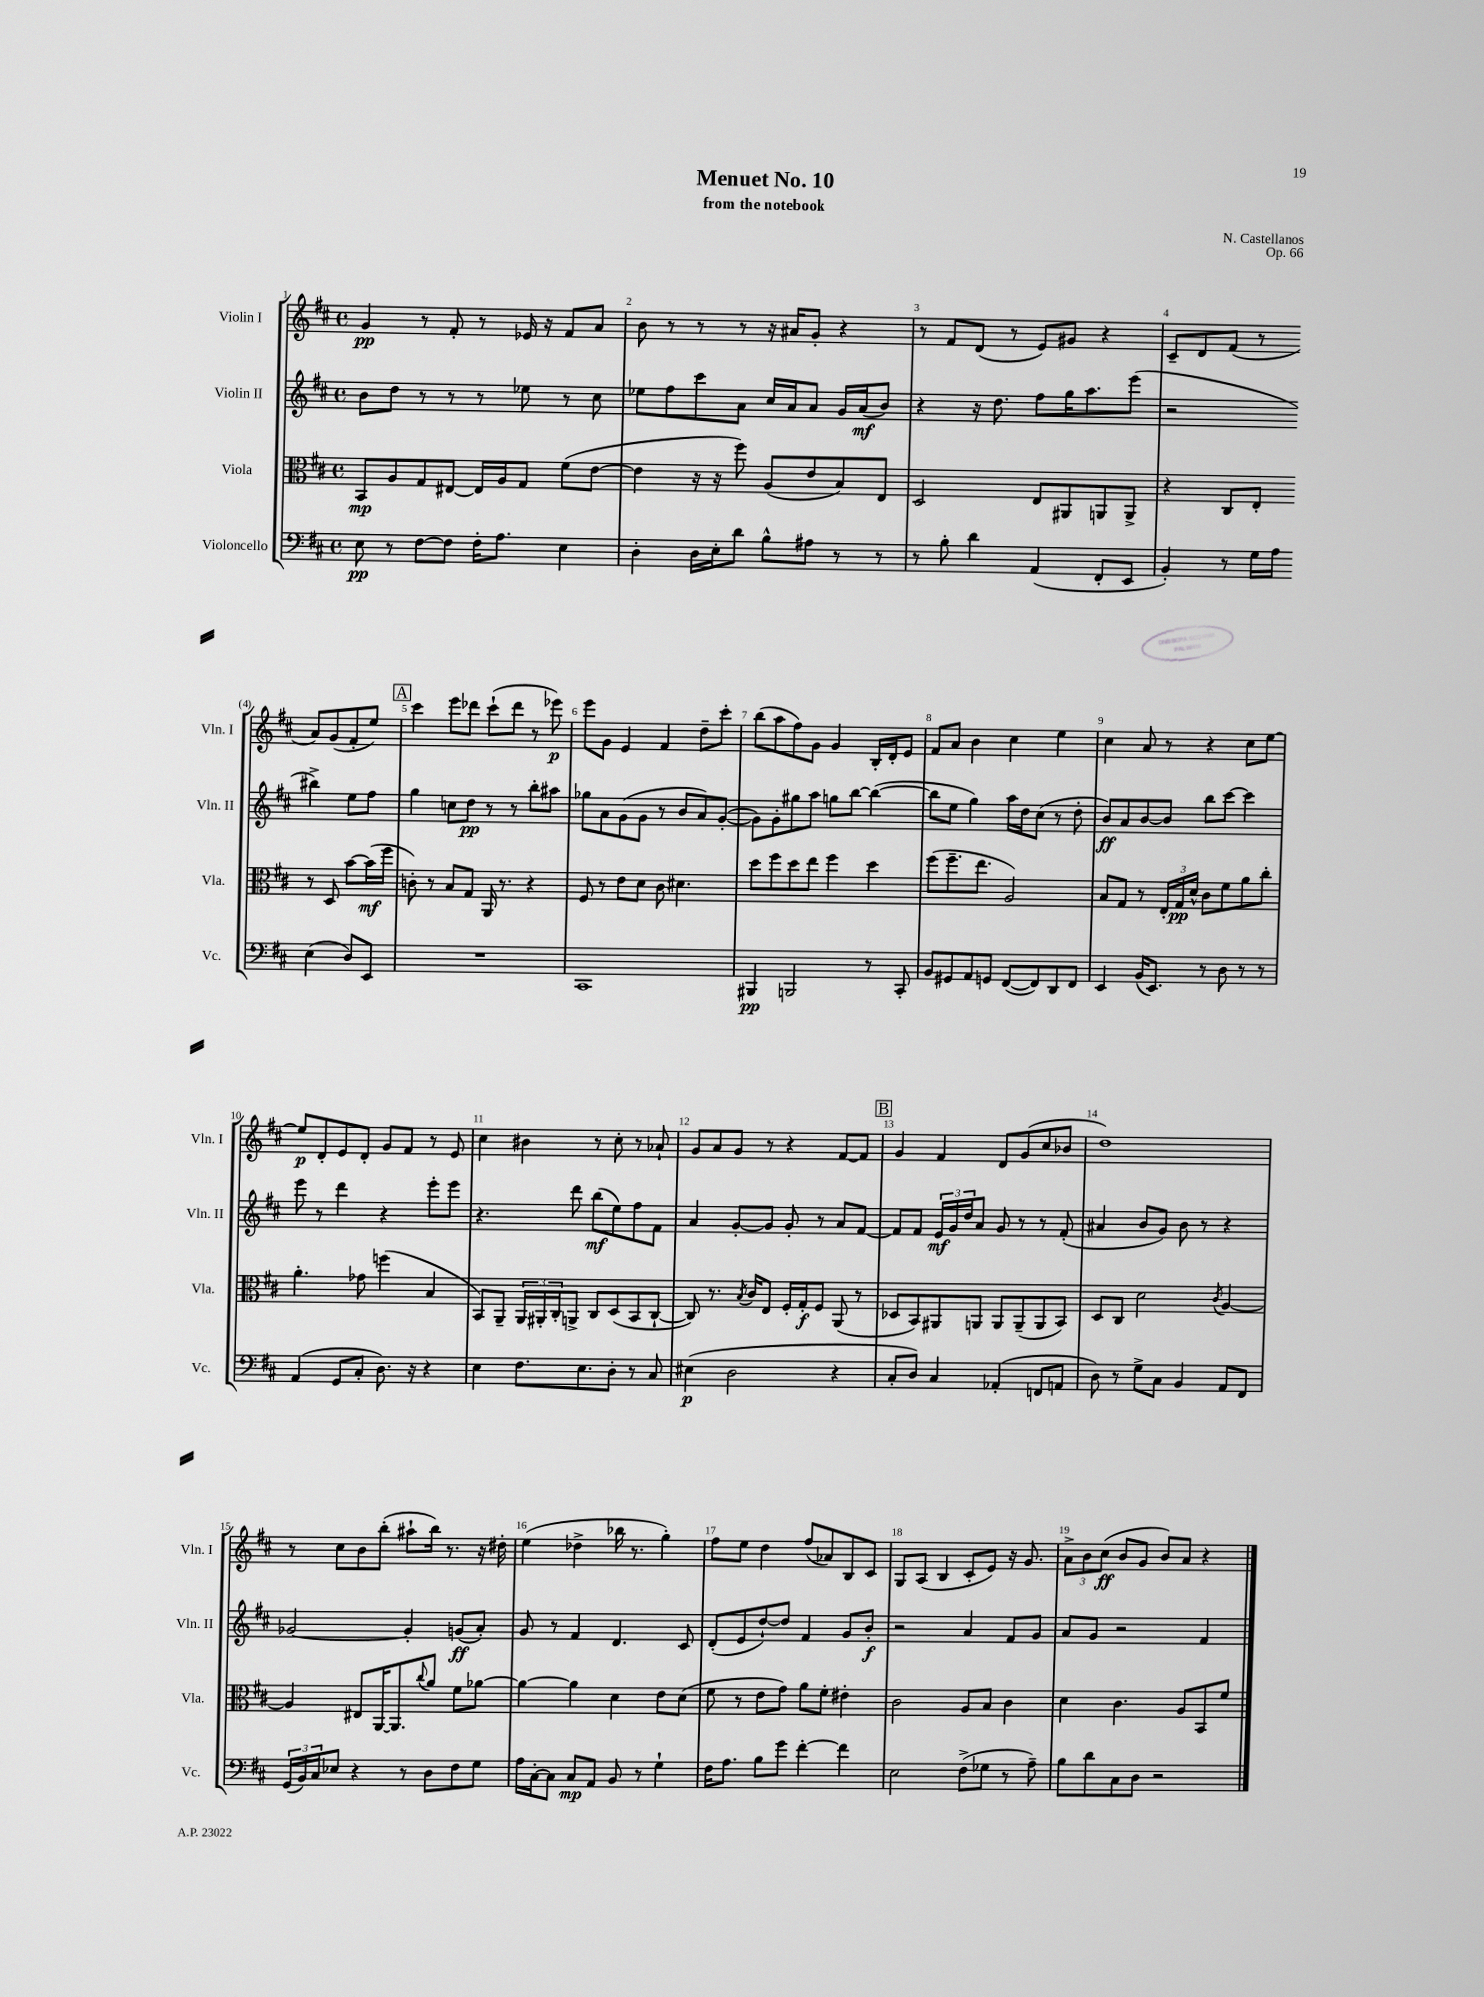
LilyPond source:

\header { title = "Menuet No. 10" composer = "N. Castellanos" subtitle = "from the notebook" opus = "Op. 66" }
<<
\new StaffGroup <<
\new Staff = "s0" \with { instrumentName = "Violin I" shortInstrumentName = "Vln. I" } {
    \clef treble \key d \major \defaultTimeSignature \time 4/4
    g'4\pp r8 fis'8-. r8 ees'16 r16 fis'8 a'8 |
    b'8 r8 r8 r8 r16 ais'16 g'8-. r4 |
    r8 fis'8 d'8( r8 e'8) gis'8 r4 |
    cis'8-- d'8 fis'8( r8 a'8) g'8( fis'8-. e''8) |
    \mark \markup { \box "A" } cis'''4 e'''8 des'''8 cis'''8-!( des'''8 r8 ees'''8\p) |
    e'''8 g'8 e'4 fis'4 d''8-- cis'''8-. |
    b''8( a''8 fis''8) g'8 g'4 b16-. d'16-. e'8 |
    fis'8 a'8 b'4 cis''4 e''4 |
    cis''4 a'8 r8 r4 cis''8 e''8~ |
    e''8\p d'8-. e'8 d'8-. g'8 fis'8 r8 e'8 |
    cis''4 bis'4 r8 cis''8-. r8 aes'8-! |
    g'8 a'8 g'8 r8 r4 fis'8~ fis'8 |
    \mark \markup { \box "B" } g'4 fis'4 d'8 g'8( cis''8 bes'8 |
    d''1) |
    r8 cis''8 b'8 b''8-.( ais''8-! b''16) r8. r16 dis''16-. |
    e''4( des''4-> bes''16 r8. g''4-.) |
    fis''8 e''8 d''4 fis''8( aes'8) b8 cis'8 |
    g8 a8( b4 cis'8-. e'8) r16 g'8. |
    \tuplet 3/2 { a'8-> b'8 cis''8\ff( } b'8 g'8 b'8) a'8 r4 \bar "|." |
}
\new Staff = "s1" \with { instrumentName = "Violin II" shortInstrumentName = "Vln. II" } {
    \clef treble \key d \major \defaultTimeSignature \time 4/4
    b'8 d''8 r8 r8 r8 ees''8 r8 cis''8 |
    ees''8 fis''8 cis'''8 a'8 cis''16 a'16 a'8 g'16 a'16\mf( b'8) |
    r4 r16 d''8. fis''8 g''16 a''8. e'''8( |
    r2 bis''4->) e''8 fis''8 |
    \mark \markup { \box "A" } g''4 c''8 d''8\pp r8 r8 b''8-. ais''8 |
    ges''8 a'8 g'8( g'8 r8 b'8 a'8) g'8~-.( |
    g'8) g'8-. gis''8 a''8 g''8 b''8~ b''4~( |
    b''8 e''8 g''4) a''16 d''16 cis''8( r8 d''8-. |
    b'8\ff) a'8 b'8~ b'8 b''8 cis'''8~ cis'''4 |
    e'''8 r8 d'''4 r4 e'''8-. e'''8 |
    r4. d'''8 b''8\mf( e''8) fis''8 fis'8 |
    a'4 g'8~-. g'8 g'8-. r8 a'8 fis'8~ |
    \mark \markup { \box "B" } fis'8 fis'8 \tuplet 3/2 { e'16\mf g'16 d''16 } a'8 g'8 r8 r8 fis'8-.( |
    ais'4 b'8 g'8) b'8 r8 r4 |
    ges'2~ ges'4-. g'8\ff( a'8-.) |
    g'8 r8 fis'4 d'4. cis'8 |
    d'8-.( e'8 d''8~-!) d''8 fis'4 g'8 b'8-.\f |
    r2 a'4 fis'8 g'8 |
    a'8 g'8 r2 fis'4 \bar "|." |
}
\new Staff = "s2" \with { instrumentName = "Viola" shortInstrumentName = "Vla." } {
    \clef alto \key d \major \defaultTimeSignature \time 4/4
    b,8\mp a8 g8 eis8~ eis16 a16 g8 fis'8( e'8~ |
    e'4 r16 r16 fis''8) a8( e'8 b8) e8 |
    d2 e8 ais,8 a,8 a,8-> |
    r4 cis8 e8-. r8 d8 b'8~ b'16\mf( fis''16 |
    \mark \markup { \box "A" } c'8-.) r8 b8 g8 a,16 r8. r4 |
    fis8 r8 e'8 d'8 cis'8 dis'4. |
    d''8 fis''8 d''8 e''8 fis''4 d''4 |
    fis''8( fis''8.-- e''8. a2) |
    b8 g8 r8 \tuplet 3/2 { e16-. g16\pp d'16-^ } cis'8 fis'8 a'8 cis''8-. |
    a'4.-. ges'8 f''4( b4 |
    b,8) a,8-- \tuplet 3/2 { a,16 ais,16-. cis16-. } a,8-> cis8 d8( b,8 cis8~-! |
    cis8) r8. \acciaccatura { b8 } cis'16 e8 fis16-. g16-.\f fis8 a,8( r8 |
    \mark \markup { \box "B" } des8 b,8) ais,8 a,8 a,8 a,8--( a,8 b,8) |
    d8 cis8 d'2 \acciaccatura { cis'8 } a4~ |
    a4 eis8 a,16~ a,8. \appoggiatura { cis''8 } a'8 fis'8 aes'8~ |
    aes'4~ aes'4 d'4 e'8 d'8( |
    fis'8 r8 e'8 g'8) a'8 fis'8-. eis'4-. |
    cis'2 a8 b8 cis'4 |
    d'4 cis'4. a8 b,8 fis'8 \bar "|." |
}
\new Staff = "s3" \with { instrumentName = "Violoncello" shortInstrumentName = "Vc." } {
    \clef bass \key d \major \defaultTimeSignature \time 4/4
    e8\pp r8 fis8~ fis8 fis16-. a8. e4 |
    d4-. d16 e16-. d'8 b8-^ ais8 r8 r8 |
    r8 b8-. d'4 a,4( fis,8-. e,8 |
    b,4-.) r8 g16 a16 e4( d8) e,8 |
    \mark \markup { \box "A" } R1 |
    cis,1 |
    bis,,4\pp b,,2 r8 cis,8-. |
    b,8 gis,8 a,8 g,8 fis,8~( fis,8) d,8 fis,8 |
    e,4 b,16( e,8.) r8 d8 r8 r8 |
    a,4( g,8 cis8-. d8.) r16 r4 |
    e4 fis8. e8. d8-. r8 cis8 |
    eis4\p( d2 r4 |
    \mark \markup { \box "B" } cis8-. d8) cis4 aes,4-.( f,8 a,8 |
    d8) r8 g8-> cis8 b,4 a,8 fis,8 |
    \tuplet 3/2 { g,16( b,16) cis16 } ees8 r4 r8 d8 fis8 g8 |
    a16 cis16~-. cis8 cis8\mp a,8 b,8 r8 g4-! |
    fis16 a8. b8 g'8 fis'4~-. fis'4 |
    e2 fis8->( ges8 r8 a8--) |
    b8 d'8 cis8 d8 r2 \bar "|." |
}
>>
>>
\layout { \context { \Score \override BarNumber.break-visibility = ##(#f #t #t) barNumberVisibility = #all-bar-numbers-visible } }
